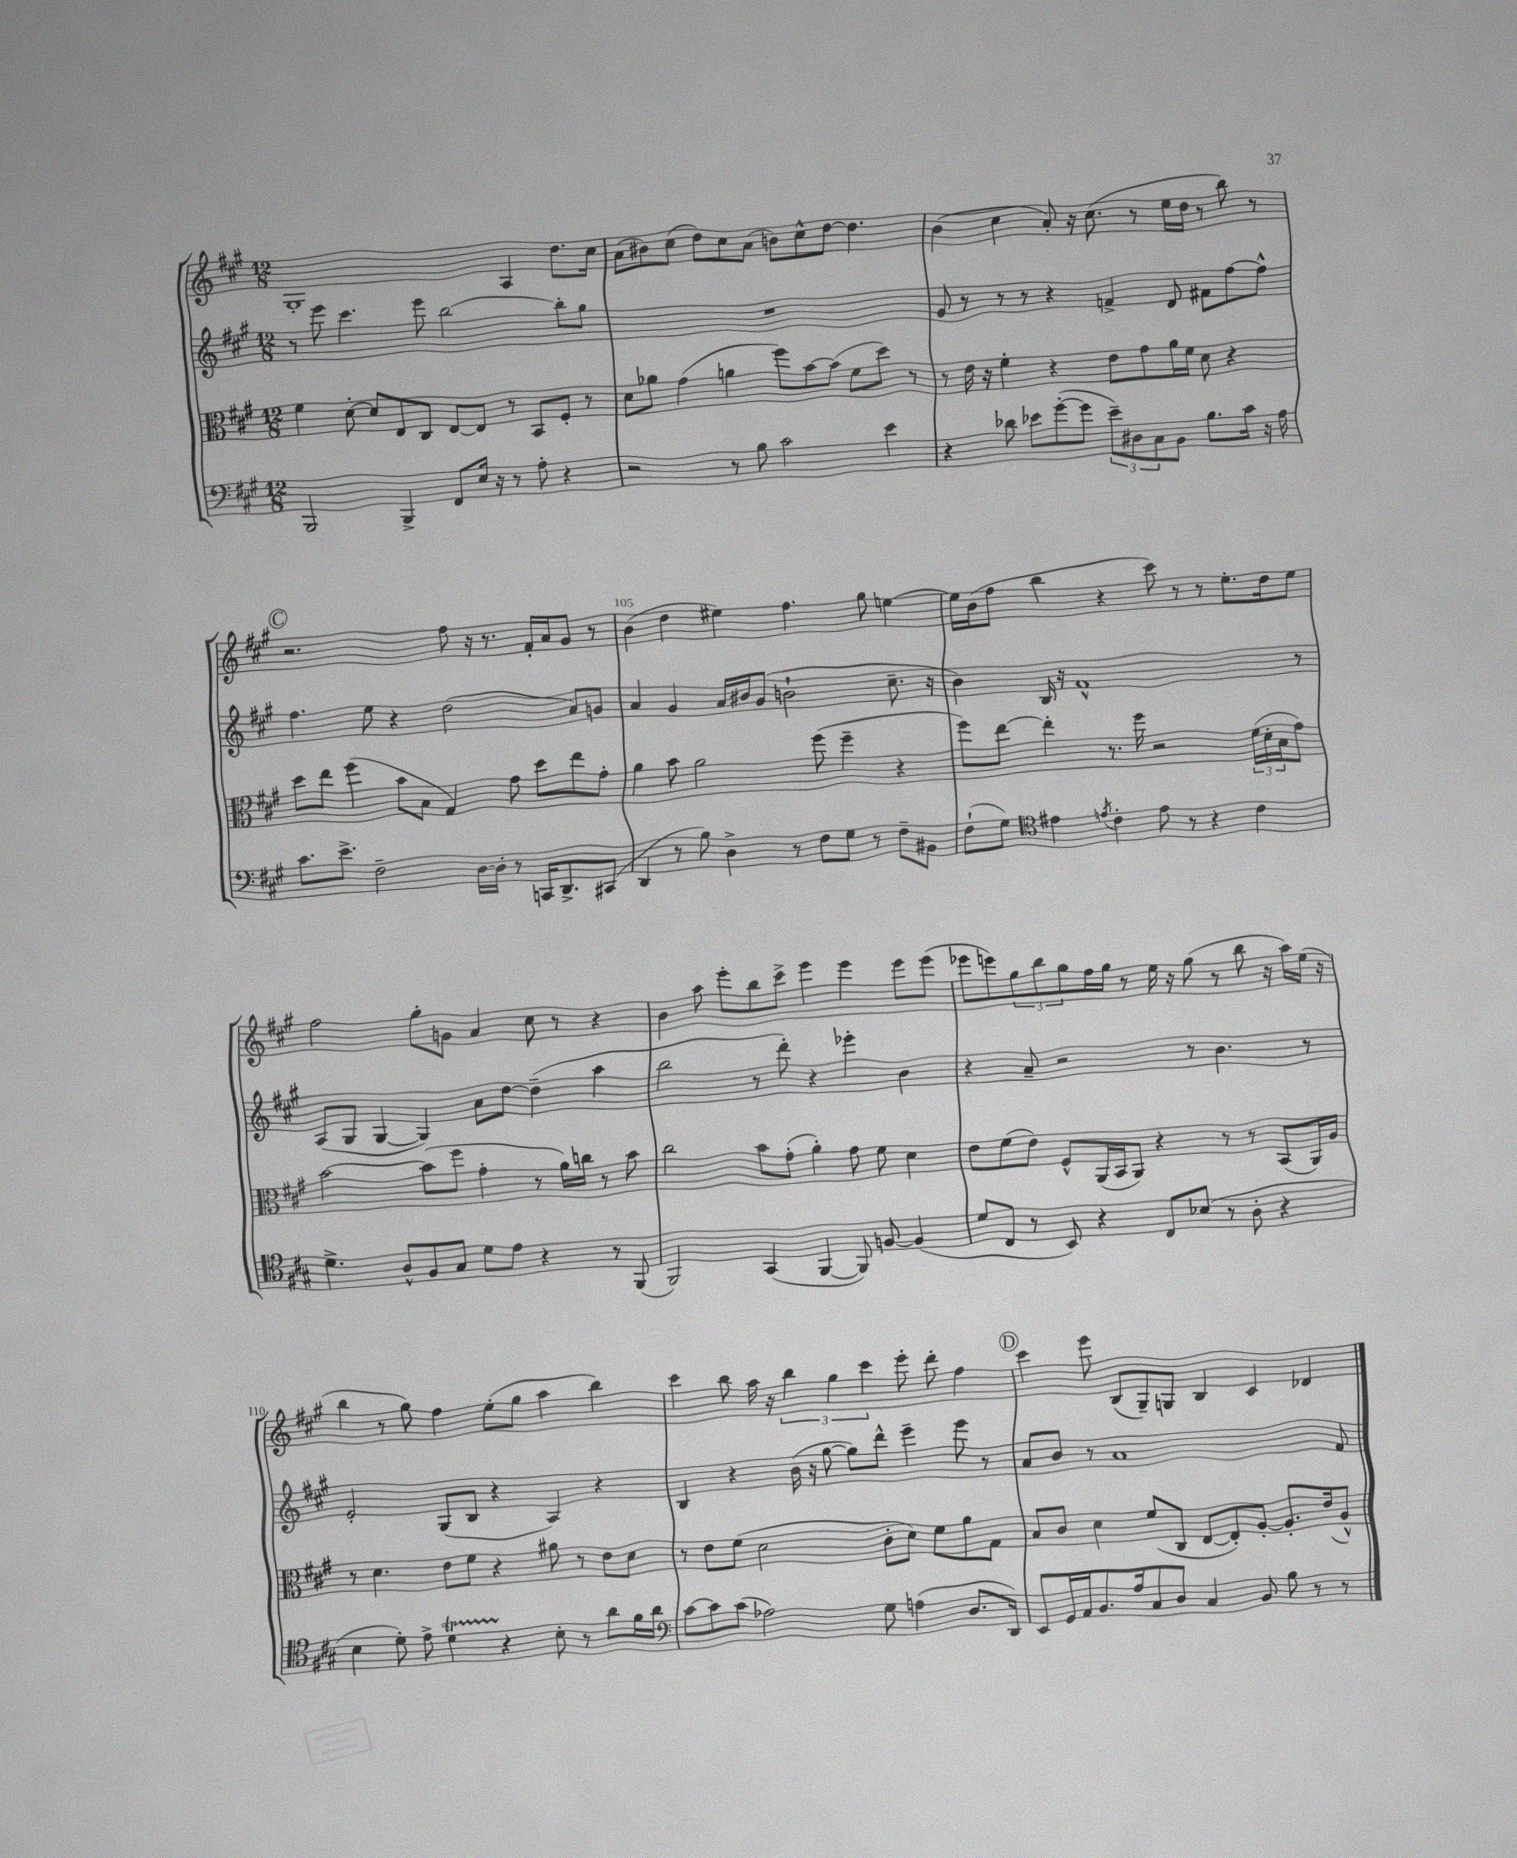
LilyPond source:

<<
\new StaffGroup <<
\new Staff = "s0" {
    \clef treble \key a \major \numericTimeSignature \time 12/8
    gis1-. a4 d''8. cis''16 |
    a'8( bis'8) cis''8( d''8) cis''8 a'8( b'8) cis''8-^ d''8~ d''4. |
    b'4( cis''4 a'8-.) r16 cis''8.( r8 e''16 d''16 r8 b''8) r8 |
    \mark \markup { \circle "C" } r2. fis''8 r16 r8. fis'16-. a'16 gis'8 r8 |
    b'4( d''4 eis''4) fis''4. gis''8 e''4~ |
    e''16 b'16( fis''8 b''4 r4 cis'''8) r8 r8 e''8.-. d''16 e''8 |
    fis''2 gis''8-. g'8 a'4 cis''8 r8 r4 |
    b'4 a''8 e'''8-. b''8 cis'''8-> e'''4 e'''4 e'''8 e'''8( |
    ees'''8 e'''8) \tuplet 3/2 { gis''8 b''8 gis''8 } fis''16 gis''16 r8 e''16 r16 gis''8( r8 b''8 r16 a''16) e''16( r16 |
    b''4 r8 gis''8) fis''4 e''8-.( gis''8 a''4 b''4) |
    cis'''4 b''8 a''16 r16 \tuplet 3/2 { b''4 gis''4 cis'''4 } e'''8-. d'''8-. fis''4 |
    \mark \markup { \circle "D" } cis'''4 e'''8 b8( gis8--) g8 b4 cis'4 des'4 \bar "|." |
}
\new Staff = "s1" {
    \clef treble \key a \major \numericTimeSignature \time 12/8
    r8 e'''8 cis'''4. e'''8 b''2~ b''8-. gis''8 |
    R1. |
    gis'8 r8 r8 r8 r4 f'4-> d'8 fis'8 fis''8~ fis''8-^ |
    \mark \markup { \circle "C" } fis''4. e''8 r4 d''2( a'8) g'8 |
    a'4 gis'4 a'16 bis'16 gis'8( b'2-! cis''8.-- r16 |
    b'4) b16 r16 fis'1-^ r8 |
    a8( gis8 gis4~ gis4) a'8 d''8~ d''4--( a''4 |
    b''2 r8 d'''8-.) r4 ees'''4-. b'4 |
    r4 a'8-- r2 r8 b'4. r8 |
    e'2-. gis8( b8 r4 a4) r4 |
    b4 r4 b'16( r16 gis''8~ gis''8) d'''8-^ e'''4-- e'''8 r8 |
    \mark \markup { \circle "D" } a'8 b'8 r8 a'1 fis'8 \bar "|." |
}
\new Staff = "s2" {
    \clef alto \key a \major \numericTimeSignature \time 12/8
    fis'4 d'8~-. d'8 e8 cis8 e8~ e8 r8 b,8 fis8-. r8 |
    d'8 aes'8 gis'4( a'4 fis''8) b'8~ b'8( fis'8 d''8) r8 |
    r8 e'16 r16 fis'4-. r4 e'8 gis'8 a'16 fis'16 d'8 r4 |
    \mark \markup { \circle "C" } d''8 e''8 fis''4( b'8 b8 gis4) gis'8 d''8 e''8 gis'8-. |
    a'4 b'8 a'2 fis''8( fis''4-- r4 |
    fis''8) e''8~ e''4-. r8. fis''16 r2 \tuplet 3/2 { fis'16( d'16-. b16 } gis'8) |
    b'2~ b'8( fis''8 gis'4-. r8 a'16) c''16 r8 b'8 |
    cis''2 b'8 gis'8-.( a'4-.) gis'8 fis'8 d'4 |
    e'8 fis'8( e'8) fis8-^ a,16( b,16 a,8) r4 r8 r8 b,8( a,16) a16 |
    r8 d'4. e'8 fis'8 r4 ais'8 r8 e'8 d'8 |
    r8 e'8 fis'8( d'2 cis'8-. d'8) fis'8 a'8 gis8 |
    \mark \markup { \circle "D" } b8 cis'8 d'4 fis'8( cis8 e8~ e8-.) a8~-. a8.-. e'16( a8-^) \bar "|." |
}
\new Staff = "s3" {
    \clef bass \key a \major \numericTimeSignature \time 12/8
    b,,2 b,,4-> fis,8 e16 r16 r8 a8-. r4 |
    r2 r8 b8 cis'2 e'4 |
    r4 des'8 ees'8 gis'8~-.( gis'8 \tuplet 3/2 { ees'8--) dis8 cis8 } b,8 b8. cis'16 r16 a16 |
    \mark \markup { \circle "C" } cis'8. e'8.-> fis2-- d16~ d16-. r8 c,16 d,8.-> cis,8( |
    d,4 r8 b8) d4-> r8 fis8 gis8 r8 fis8-- bis,8 |
    fis8-!( gis8) \clef tenor eis'4 \acciaccatura { e'8 } cis'4-. e'8 r8 r4 cis'4 |
    d'4.-> a8-^ fis8 gis8 d'8 e'8 r4 r8 fis,8( |
    fis,2) gis,4( fis,4~ fis,8) f8~ f4( |
    d'8 cis8 r8 b,8) r4 cis8 bes8( r8 a8-. r4 |
    b4 d'8-.) e'8-> d'4\startTrillSpan r4\stopTrillSpan b8-. r8 a'8 fis'16 a'16 |
    \clef bass cis'8~ cis'8 cis'8( aes2) gis8 a4( d8. d,16) |
    \mark \markup { \circle "D" } e,8 gis,16 a,16 b,8. a16 cis8 d8 cis4 b,8 b8 r8 r8 \bar "|." |
}
>>
>>
\layout { \context { \Score currentBarNumber = #101 \override BarNumber.break-visibility = ##(#f #t #t) barNumberVisibility = #(every-nth-bar-number-visible 5) } }
